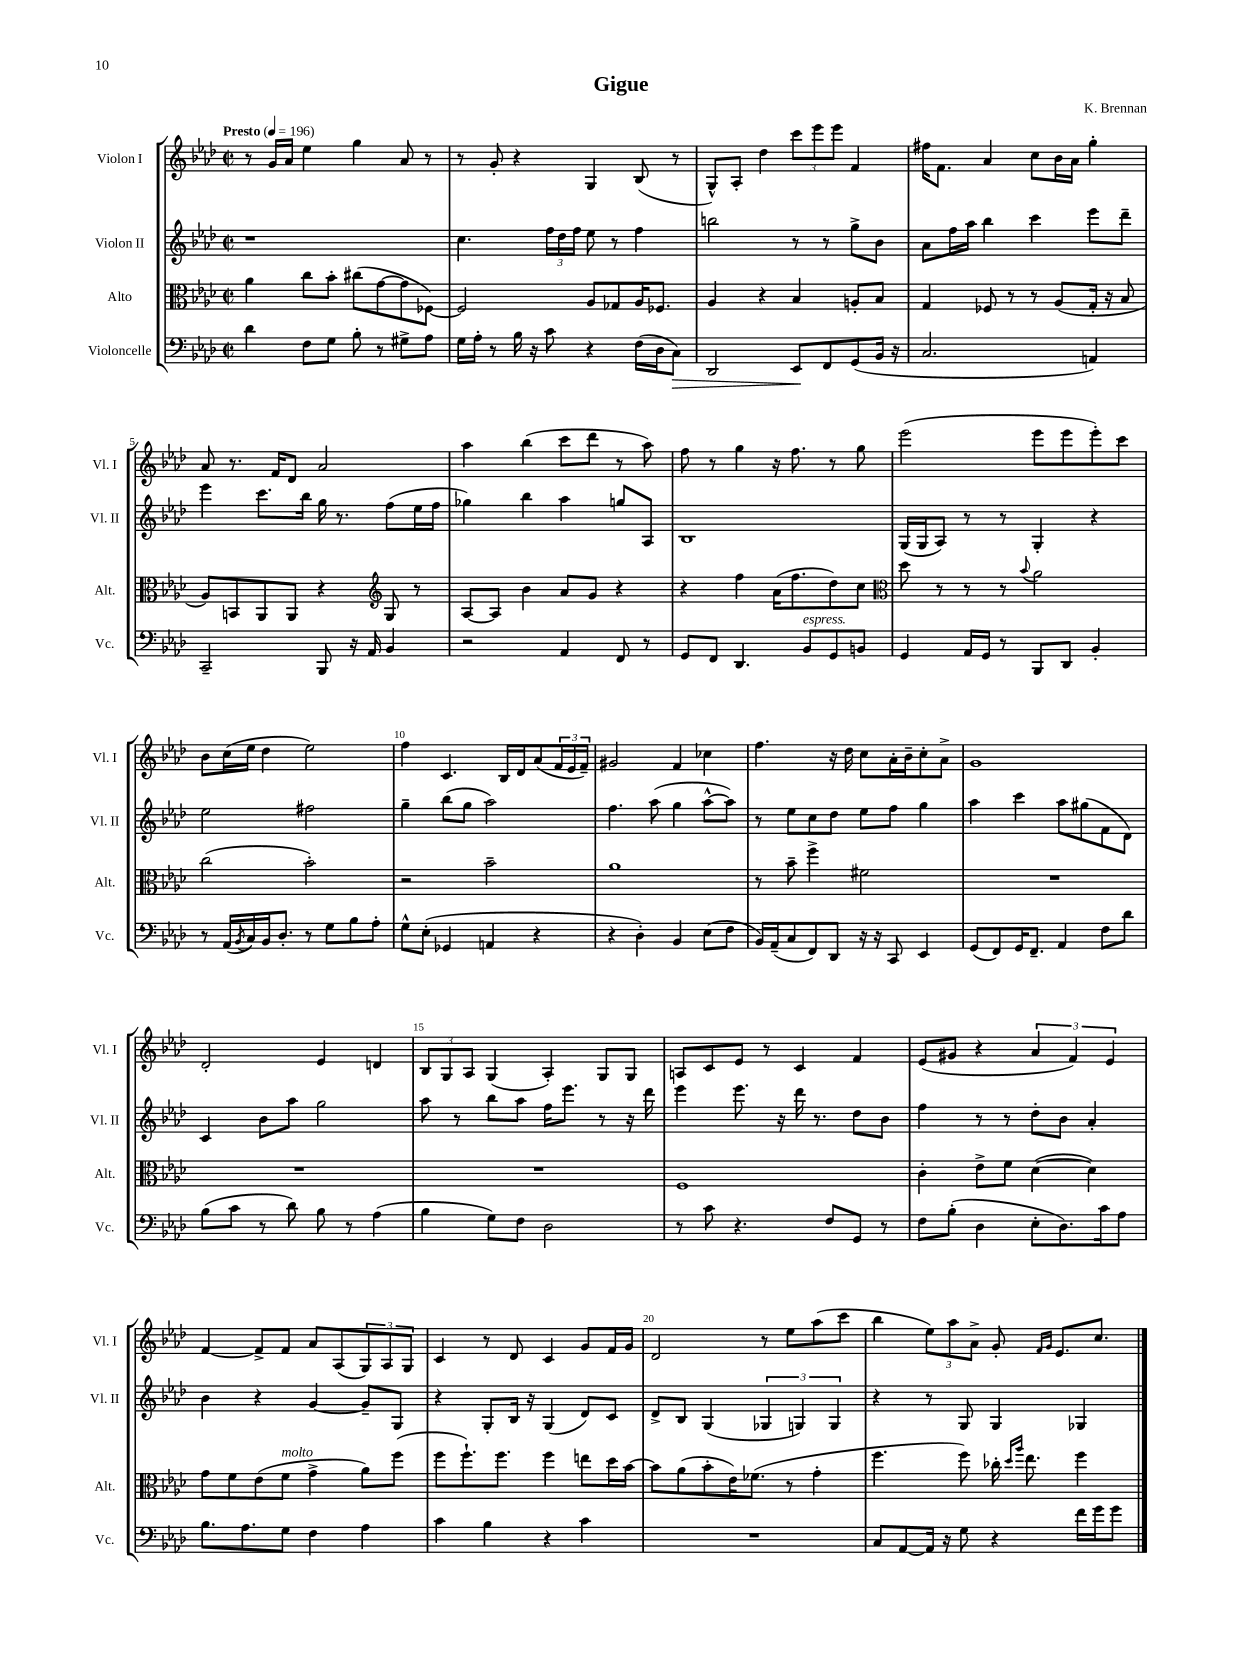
\header { title = "Gigue" composer = "K. Brennan" }
<<
\new StaffGroup <<
\new Staff = "s0" \with { instrumentName = "Violon I" shortInstrumentName = "Vl. I" } {
    \clef treble \key aes \major \defaultTimeSignature \time 2/2 \tempo "Presto" 4 = 196
    r8 g'16 aes'16 ees''4 g''4 aes'8 r8 |
    r8 g'8-. r4 g4 bes8( r8 |
    g8-^) aes8-. des''4 \tuplet 3/2 { c'''8 ees'''8 ees'''8 } f'4 |
    fis''16 f'8. aes'4 c''8 bes'16 aes'16 g''4-. |
    aes'8 r8. f'16 des'8 aes'2 |
    aes''4 bes''4( c'''8 des'''8 r8 aes''8) |
    f''8 r8 g''4 r16 f''8. r8 g''8 |
    ees'''2( ees'''8 ees'''8 ees'''8-.) c'''8 |
    bes'8 c''16( ees''16 des''4 ees''2) |
    f''4 c'4. bes16 des'16 aes'8( \tuplet 3/2 { f'16 ees'16 f'16--) } |
    gis'2 f'4 ces''4 |
    f''4. r16 des''16 c''8 aes'16-. bes'16-- c''8-. aes'8-> |
    g'1 |
    des'2-. ees'4 d'4 |
    \tuplet 3/2 { bes8 g8 aes8 } g4( aes4-.) g8 g8 |
    a8 c'8 ees'8 r8 c'4 f'4 |
    ees'8( gis'8 r4 \tuplet 3/2 { aes'4 f'4) ees'4 } |
    f'4~ f'8-> f'8 aes'8 aes8( \tuplet 3/2 { g8) aes8 g8 } |
    c'4 r8 des'8 c'4 g'8 f'16 g'16 |
    des'2 r8 ees''8 aes''8( c'''8 |
    bes''4 \tuplet 3/2 { ees''8) aes''8 aes'8-> } g'8-. \grace { f'16 g'16 } ees'8. c''8. \bar "|." |
}
\new Staff = "s1" \with { instrumentName = "Violon II" shortInstrumentName = "Vl. II" } {
    \clef treble \key aes \major \defaultTimeSignature \time 2/2
    r1 |
    c''4. \tuplet 3/2 { f''16 des''16 f''16 } ees''8 r8 f''4 |
    b''2 r8 r8 g''8-> bes'8 |
    aes'8 f''16 aes''16 bes''4 c'''4 ees'''8 des'''8-- |
    ees'''4 c'''8. bes''16 g''16 r8. f''8( ees''16 f''16 |
    ges''4) bes''4 aes''4 g''8 aes8 |
    bes1 |
    g16( g16 aes8) r8 r8 g4-. r4 |
    ees''2 fis''2 |
    g''4-- bes''8( g''8 aes''2) |
    f''4. aes''8( g''4 aes''8~-^ aes''8) |
    r8 ees''8 c''8 des''8 ees''8 f''8 g''4 |
    aes''4 c'''4 aes''8 gis''8( f'8 des'8) |
    c'4 bes'8 aes''8 g''2 |
    aes''8 r8 bes''8 aes''8 f''16 ees'''8. r8 r16 des'''16 |
    ees'''4 ees'''8. r16 des'''16 r8. des''8 bes'8 |
    f''4 r8 r8 des''8-. bes'8 aes'4-. |
    bes'4 r4 g'4~ g'8-- g8 |
    r4 g8-. bes16 r16 g4( des'8) c'8 |
    des'8-> bes8 g4( \tuplet 3/2 { ges4 g4) g4 } |
    r4 r8 g8 g4 ges4 \bar "|." |
}
\new Staff = "s2" \with { instrumentName = "Alto" shortInstrumentName = "Alt." } {
    \clef alto \key aes \major \defaultTimeSignature \time 2/2
    aes'4 c''8 bes'8-. cis''8( g'8~ g'8 fes8~) |
    fes2 aes8 ges8 aes16 fes8. |
    aes4 r4 bes4 a8-. bes8 |
    g4 fes8 r8 r8 aes8( g16-. r16 bes8 |
    aes8) b,8 aes,8 aes,8 r4 \clef treble g8 r8 |
    aes8~ aes8 bes'4 aes'8 g'8 r4 |
    r4 f''4 aes'16( f''8. des''8) c''8 |
    \clef alto des''8 r8 r8 r8 \appoggiatura { bes'8 } aes'2 |
    c''2( bes'2-.) |
    r2 bes'2-- |
    aes'1 |
    r8 bes'8-- f''4-> fis'2 |
    R1 |
    R1 |
    R1 |
    f1 |
    c'4-. ees'8-> f'8 des'4~( des'4) |
    g'8 f'8 ees'8( f'8^\markup { \italic "molto" } g'4-> aes'8) f''8( |
    f''8 f''8.-!) f''8. f''4 e''8 des''16 bes'16~ |
    bes'8 aes'8( bes'8-. ees'16) fes'8.( r8 g'4-. |
    f''4. f''8) ces''16-. \grace { des''16 aes''16 } ees''8. f''4 \bar "|." |
}
\new Staff = "s3" \with { instrumentName = "Violoncelle" shortInstrumentName = "Vc." } {
    \clef bass \key aes \major \defaultTimeSignature \time 2/2
    des'4 f8 g8 bes8-. r8 gis8-> aes8 |
    g16 aes16-. r8 bes16 r16 c'8 r4 f16( des16 c8\>) |
    des,2 ees,8\! f,8 g,8( bes,16 r16 |
    c2. a,4) |
    c,2-- bes,,8 r16 aes,16 bes,4 |
    r2 aes,4 f,8 r8 |
    g,8 f,8 des,4. bes,8^\markup { \italic "espress." } g,8 b,8 |
    g,4 aes,16 g,16 r8 bes,,8 des,8 bes,4-. |
    r8 aes,16( \acciaccatura { bes,8 } c16) bes,16 des8.-. r8 g8 bes8 aes8-. |
    g8-^ ees8-.( ges,4 a,4 r4 |
    r4 des4-.) bes,4 ees8( f8 |
    bes,16) aes,16--( c8 f,8) des,8 r16 r16 c,8 ees,4 |
    g,8( f,8) g,16 f,8.-- aes,4 f8 des'8 |
    bes8( c'8 r8 des'8) bes8 r8 aes4( |
    bes4 g8) f8 des2 |
    r8 c'8 r4. f8 g,8 r8 |
    f8 bes8-.( des4 ees8-. des8.) c'16 aes8 |
    bes8. aes8. g8 f4 aes4 |
    c'4 bes4 r4 c'4 |
    R1 |
    c8 aes,8~ aes,16 r16 g8 r4 f'16 g'16 g'8 \bar "|." |
}
>>
>>
\layout { \context { \Score \override BarNumber.break-visibility = ##(#f #t #t) barNumberVisibility = #(every-nth-bar-number-visible 5) } }
